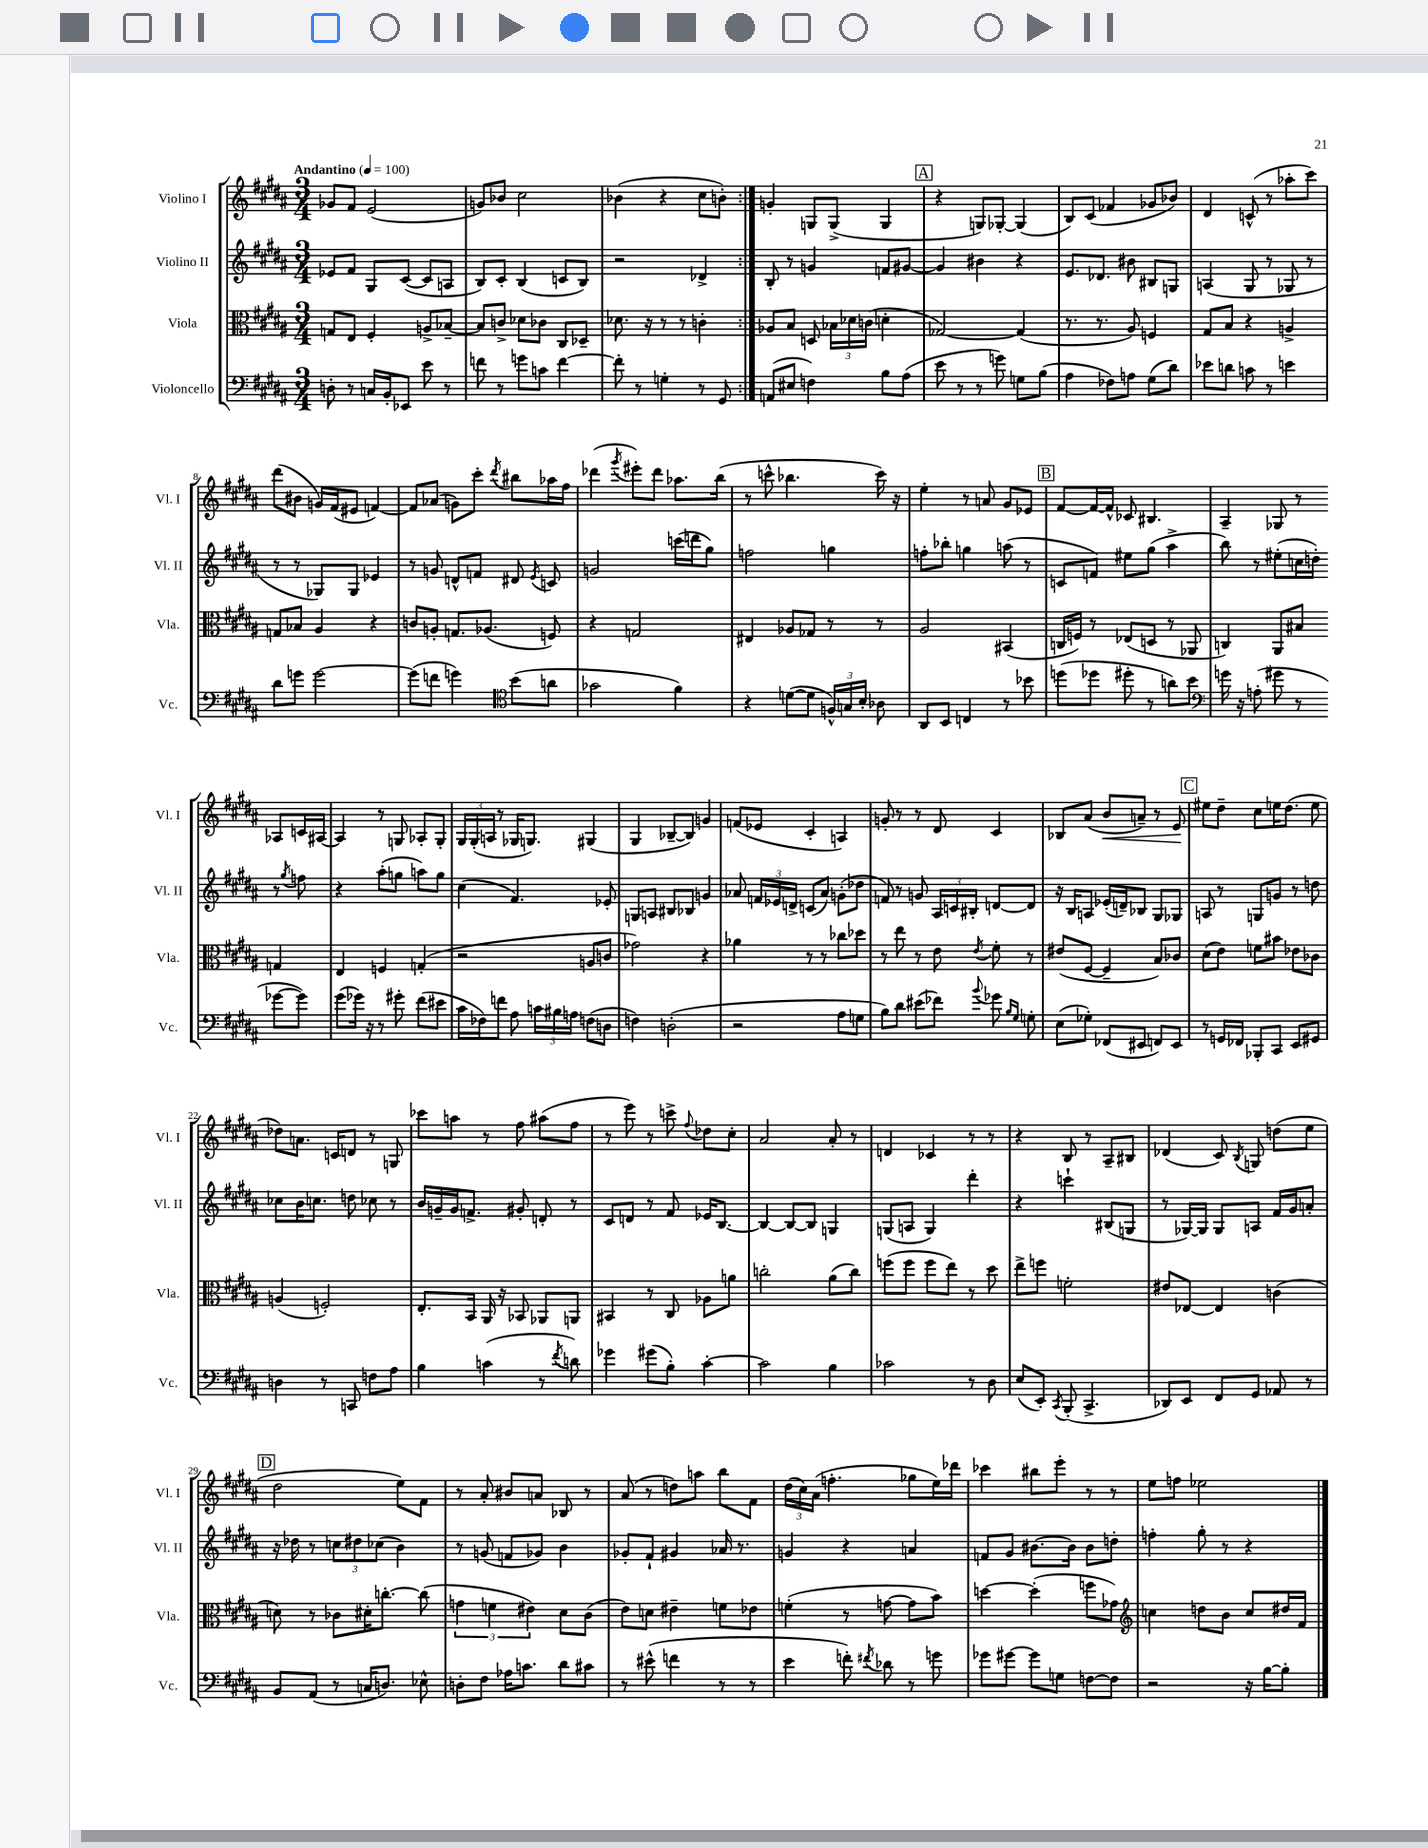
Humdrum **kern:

**kern	**kern	**kern	**kern	**dynam
*part4	*part3	*part2	*part1	*part1
*staff4	*staff3	*staff2	*staff1	*staff1
*I"Violoncello	*I"Viola	*I"Violino II	*I"Violino I	*
*I'Vc.	*I'Vla.	*I'Vl. II	*I'Vl. I	*
*clefF4	*clefC3	*clefG2	*clefG2	*
*k[f#c#g#d#a#]	*k[f#c#g#d#a#]	*k[f#c#g#d#a#]	*k[f#c#g#d#a#]	*
*M3/4	*M3/4	*M3/4	*M3/4	*
*MM100	*MM100	*MM100	*MM100	*
=1	=1	=1	=1	=1
!	!	!	!LO:TX:a:B:t=Andantino	!
8Dn'\	8Gn/L	8e-X/L	8g-X/L	.
8r	8E/J	8f#/J	8f#/J	.
16Cn/LL	4F#'/	8G#/L	(2e/	.
16BB'/J	.	.	.	.
8EE-X/J	.	([8c#/J	.	.
8e\	8An^/L	8c#/L]	.	.
8r	[8B-X~/J	8An/J	.	.
=2	=2	=2	=2	=2
8fn\	8B-/L]	8B/L)	8gn/L)	.
8r	8cn^/J	8c#'/J	8b-X/J	.
8gn\L	8d-X\L	(4B/	2cc#\	.
8cn\J	8c-X\J	.	.	.
[4f\	8C#/L	8cn/L	.	.
.	8D-X~/J	8B/J)	.	.
=3	=3	=3	=3	=3
8f'\]	8.d-X\	2r	(4b-X\	.
8r	.	.	.	.
.	16r	.	.	.
4Gn'\	8r	.	4r	.
.	8r	.	.	.
8r	4cn'\	4d-X^/	8cc#\L	.
8GG#/	.	.	8bn'\J)	.
=4:|!	=4:|!	=4:|!	=4:|!	=4:|!
(8AAn/L	8A-X/L	8B'/	4gn'/	.
8E#X/J	8B/J	8r	.	.
4Fn\)	8Dn/	4gn/	8Gn/L	.
.	24B-X\LL	.	(8G^/J	.
.	24d-X\	.	.	.
.	(24cn\JJ	.	.	.
8B\L	4dn'\	8fn/L	4G/	.
(8A#\J	.	[8g#X/J	.	.
!!LO:REH:place=s1:t=A
=5	=5	=5	=5	=5
8e\	[2G-X/)	4g#/]	4r	.
8r	.	.	.	.
8r	.	4b#X\	8Gn/L)	.
8gn\)	.	.	[8G-X'/J	.
8Gn\L	(4G-/]	4r	(4G-/]	.
(8B\J	.	.	.	.
=6	=6	=6	=6	=6
4A#\	8.r	8.e/L	8B/L)	.
.	.	.	(8c#/J	.
.	8.r	8.d-X/J	.	.
8F-X\L)	.	.	4f-X/	.
8An\J	8A#/)	8b#X\	.	.
(8G#\L	4Fn/	8B#X/L	8g-X/L	.
8d#\J)	.	8Gn/J	8b-X/J)	.
=7	=7	=7	=7	=7
8e-X\L	8G#/L	(4An/	4d#/	.
8dn\J	8B/J	.	.	.
8cn\	4r	8G#/	(8cn^^/	.
8r	.	8r	8r	.
4en\	4An^/	8G-X/	8aa-X'\L	.
.	.	8r	8ccc#\J)	.
!!LO:LB:g=z
=8	=8	=8	=8	=8
8d#\L	8Gn/L	8r	(8ddd#\L	.
8gn\J	8B-X/J	8r	8b#X\J	.
[2g\	4A#/	8G-X/L)	16gn/LL)	.
.	.	.	(16f#/J	.
.	.	8G-/J	8e#X/J	.
.	4r	4e-X/	[4fn/)	.
=9	=9	=9	=9	=9
(8g\L]	8cn/L	8r	8f/L]	.
8fn\J	8An'/J	8gn/	(8a-X/J	.
4gn\)	8.Gn/L	8dn^^/L	8gn\L)	.
.	.	8fn/J	8ccc#'\J	.
.	(8.A-X/J	.	.	.
*clefC4	*	*	*	*
.	.	.	8qddd#/	.
(8b\L	.	8d#X/	8bb#X\L	.
.	.	8qe/	.	.
8an\J	8Fn/)	8cn/	16aa-X\L	.
.	.	.	16ff#\JJ	.
=10	=10	=10	=10	=10
2g-X\	4r	2gn/	(4ddd-X\	.
.	.	.	8qggg#/	.
.	2Gn/	.	8eee#X'\L)	.
.	.	.	8ddd-\J	.
4f#\)	.	(16cccn\LL	8.aa-X\L	.
.	.	16dddn\J	.	.
.	.	8gg#\J)	.	.
.	.	.	(16bb\Jk	.
=11	=11	=11	=11	=11
4r	4E#X/	2ffn\	8r	.
.	.	.	8cccn^^\	.
([8dn\L	8A-X/L	.	4.bb-X\	.
8d\J]	8G-X/J	.	.	.
24Fn^^/LL)	8r	4ggn\	.	.
24Gn/	.	.	.	.
24B'/JJ	.	.	.	.
8A-X\	8r	.	16ccc\)	.
.	.	.	16r	.
=12	=12	=12	=12	=12
8AA#/L	2A#/	8ffn'\L	4ee'\	.
8BB/J	.	8bb-X'\J	.	.
4Cn/	.	4ggn\	8r	.
.	.	.	8an/	.
8r	(4BB#X/	(8aan\	8g#/L	.
8b-X\	.	8r	8e-X/J	.
!!LO:REH:place=s1:t=B
=13	=13	=13	=13	=13
(8ddn\L	16Cn/LL	8cn/L	[8f#/L	.
.	16Fn/JJ)	.	.	.
8dd-X\J	8r	8fn/J)	16f#/L_	.
.	.	.	16f#^^/JJ]	.
8dd#X'\	(8E-X/L	8ee#X\L	8c-X/	.
8r	8Dn/J	(8gg#\J	4.B#X/	.
8an\L)	8r	4aa#^\	.	.
8b\J	8AA-X/	.	.	.
=14	=14	=14	=14	=14
*clefF4	*	*	*	*
16gn\	4Cn/)	8bb\)	4A#~/	.
16r	.	.	.	.
(8An'\	.	8r	.	.
8g#X\	8AA#/L	(8ee#X'\L	8G-X/	.
8r	8B#X/J	16ccn\L	8r	.
.	.	16ddn'\JJ)	.	.
[8g-X\L	4Gn/	8r	8A-X/L	.
.	.	8qgg#/	.	.
8g-\J])	.	8ffn\	16cn/L	.
.	.	.	[16A#X/JJ	.
!!LO:LB:g=z
=15	=15	=15	=15	=15
(8g#\L	4E/	4r	4A#/]	.
16g-X\Jk)	.	.	.	.
16r	.	.	.	.
8r	4Fn/	(8aa#'\L	8r	.
8g#X'\	.	8ggn\J	8Gn/	.
(8f#\L	(4Gn'/	8aan\L)	8A-X'/L	.
8e#X\J	.	8gg\J	8G'/J	.
=16	=16	=16	=16	=16
16c#\LL	2r	(4cc#\	24G#/LL	.
.	.	.	(24G#'/	.
16F-X\J)	.	.	.	.
.	.	.	24An/JJ	.
8fn\J	.	.	8r	.
8A#\	.	4.f#/)	16G-X/KL	.
.	.	.	8.Gn/J)	.
24cn\LL	.	.	.	.
24B#X\	.	.	.	.
24An\JJ	.	.	.	.
(8Fn\L	8An/L	.	(4G#X/	.
8Dn\J	8cn/J	8e-X'/	.	.
=17	=17	=17	=17	=17
4Fn\)	2g-X\)	8Gn/L	4G#/	.
.	.	8An/J	.	.
(2Dn'\	.	8B#X/L	[8B-X~/L	.
.	.	8B-X/J	8B-/J])	.
.	4r	4gn/	4gn/	.
=18	=18	=18	=18	=18
2r	4a-X\	8a-X/	(8fn/L	.
.	.	24fn/LL	8e-X/J	.
.	.	24e-X/	.	.
.	.	24dn^/JJ	.	.
.	8r	(8cn/L	4c#'/	.
.	8r	8a-/J)	.	.
8A#\L	8cc-X\L	(8gn'\L	4An/)	.
8Gn\J	8dd-X\J	8dd-X\J	.	.
=19	=19	=19	=19	=19
8B\L)	8r	8fn/)	8gn'/	.
8d#\J	8ee\	8r	8r	.
(8e#X\L	8r	8gn/	8r	.
8f-X\J)	8e\	24A#/LL	8d#/	.
.	.	24cn/	.	.
.	.	24B#X'/JJ	.	.
8qqb/	8qe/	.	.	.
8g-X\	8f#'\	[8dn/L	4c#/	.
16qqB/LL	.	.	.	.
16qqG#/JJ	.	.	.	.
8Gn'\	8r	8d/J]	.	.
=20	=20	=20	=20	=20
(8E\L	(8e#X/L	16r	8B-X/L	.
.	.	16B/KL	.	.
8G-X'\J)	[8F#/J	8An/J	(8a#/J	.
!	!	!	!	!LO:HP:b
(8FF-X/L	4F#~/]	(16e-X'/LL	8b/L	<
.	.	16dn~/J)	.	.
8EE#X/J	.	8B-X/J	8an~/J)	.
8FFn/L)	8B/L)	8G#/L	8r	.
8EE#/J	8c-X/J	8G-X/J	8e/	.
.	.	.	.	[
!!LO:REH:place=s1:t=C
=21	=21	=21	=21	=21
8r	(8d#\L	8An/	8ee#X\L	.
16GGn/LL	8e\J)	8r	8dd#~\J	.
16FF-X/JJ	.	.	.	.
8BBB-X'/L	8fn\L	8Gn/L	8cc#\L	.
8CC#/J	8b#X\J	8gn/J	16een\K	.
.	.	.	(8.dd#\J	.
8EE/L	8e-X\L	8r	.	.
8GG#X/J	8c-X\J	8ddn\	8ee\	.
!!LO:LB:g=z
=22	=22	=22	=22	=22
4Dn\	(4An/	8cc-X\L	8dd-X\L)	.
.	.	16b\K	8.an\J	.
.	.	8.ccn\J	.	.
8r	2Fn'/)	.	.	.
.	.	.	16cn/KL	.
8CCn/	.	8ddn\	8dn/J	.
8Fn\L	.	8cc-X\	8r	.
8A#\J	.	8r	8Gn/	.
=23	=23	=23	=23	=23
4B\	8.E'/L	16b/LL	8ccc-X\L	.
.	.	16gn~/	.	.
.	.	16g/J	8aan\J	.
.	16BB/Jk	8.fn^/J	.	.
(4cn\	16AA#/	.	8r	.
.	16r	.	.	.
.	8BB-X/	8g#X'/	8ff#\	.
8r	8AA-X/L	8dn'/	(8aa#X\L	.
8qf#/	.	.	.	.
8dn\)	8AAn/J	8r	8ff#\J	.
=24	=24	=24	=24	=24
4g-X\	4BB#X/	8c#/L	8r	.
.	.	8dn/J	8eee\)	.
(8g#X\L	8r	8r	8r	.
8B'\J)	8C#/	8f#/	8cccn^\	.
.	.	.	8qqff#/	.
[4c#'\	8A-X\L	16e-X/KL	8dd-X\L	.
.	.	[8.B/J	.	.
.	8an\J	.	8cc#'\J	.
=25	=25	=25	=25	=25
2c#\]	2ccn'\	4B/_	2a#/	.
.	.	8B/L_	.	.
.	.	8B/J]	.	.
4B\	(8a#\L	4Gn/	8a#'/	.
.	8cc\J)	.	8r	.
=26	=26	=26	=26	=26
2c-X\	(8ffn\L	(8Gn/L	4dn/	.
.	8ff\J	8An/J	.	.
.	8ff\L	4G/)	4c-X/	.
.	8ee\J)	.	.	.
8r	8r	4ddd#'\	8r	.
8D#\	8dd#\	.	8r	.
=27	=27	=27	=27	=27
(8E/L	8ee^\L	4r	4r	.
8EE'/J)	8ffn\J	.	.	.
8qCC#/	.	.	.	.
(8BBB'/	2fn'\	4cccn`\	8B/	.
4.CC#^/	.	.	8r	.
.	.	(8B#X/L	8A#~/L	.
.	.	8Gn/J	8B#X/J	.
=28	=28	=28	=28	=28
8DD-X/L)	8e#X/L	8r	(4d-X/	.
8EE/J	[8E-X/J	[16G-X/LL)	.	.
.	.	16G-/JJ]	.	.
8FF#/L	4E-/]	8G-/L	8c#/)	.
.	.	.	8qB/	.
8GG#/J	.	8An/J	8Gn/	.
8AA-X/	(4cn\	16f#/LL	(8ddn\L	.
.	.	16g#/J	.	.
8r	.	8an'/J	8ee\J	.
!!LO:LB:g=z
!!LO:REH:place=s1:t=D
=29	=29	=29	=29	=29
8BB/L	8dn\)	16r	2dd#\	.
.	.	16dd-X\	.	.
(8AA#/J	8r	8r	.	.
8r	8c-X\L	12ccn\L	.	.
.	.	12dd#X\	.	.
16Cn/KL	16d#X'\K	.	.	.
.	.	(12cc-X\J	.	.
8.Dn/J)	[8.ccn'\J	.	.	.
.	.	4b\)	8ee\L)	.
8E-X^^\	(8cc\]	.	8f#\J	.
=30	=30	=30	=30	=30
8Dn'\L	6gn\	8r	8r	.
8F#\J	.	(8gn/	8a#'/	.
.	6fn\	.	.	.
16A-X\KL	.	8fn/L	8b#X/L	.
8.cn\J	.	.	.	.
.	6e#X\)	.	.	.
.	.	8g-X/J)	8an/J	.
8d#\L	8d#\L	4b\	8B-X/	.
8c#X\J	(8c#\J	.	8r	.
=31	=31	=31	=31	=31
8r	8e\L)	8g-X'/L	(8a#/	.
(8e#X^^\	8dn\J	8f#`/J	8r	.
4fn\	4e#X~\	4g#X/	8ddn\L)	.
.	.	.	8aan\J	.
8r	8fn\L	16a-X/	8bb\L	.
.	.	8.r	.	.
8r	8e-X\J	.	8f#\J	.
=32	=32	=32	=32	=32
4e\	(4fn'\	4gn/	(24dd#\LL	.
.	.	.	24cc#\)	.
.	.	.	(24a#\JJ	.
.	.	.	4.ffn'\	.
8fn'\)	8r	4r	.	.
8qf#X/	.	.	.	.
8d-X\	[8gn\	.	.	.
8r	8g\L]	4an/	8gg-X\L	.
8gn\	8b\J)	.	16ee\L)	.
.	.	.	16ddd-X\JJ	.
=33	=33	=33	=33	=33
8g-X\L	[4ddn\	8fn/L	4ccc-X\	.
[8g#X\J	.	8g#/J	.	.
8g#\L]	(4dd'\]	[8.b#X\L	8bb#X\L	.
8Gn\J	.	.	8eee'\J	.
.	.	16b#\Jk]	.	.
[8Fn\L	8ffn\L	8b#\L	8r	.
8F\J]	8g-X\J)	8ddn'\J	8r	.
=34	=34	=34	=34	=34
*	*clefG2	*	*	*
2r	4ccn\	4ffn'\	8ee\L	.
.	.	.	8ffn\J	.
.	8ddn\L	8gg#'\	2ee-X\	.
.	8b\J	8r	.	.
16r	8cc/L	4r	.	.
[16B\KL	.	.	.	.
8B'\J]	16dd#X/L	.	.	.
.	16f#/JJ	.	.	.
==	==	==	==	==
*-	*-	*-	*-	*-
